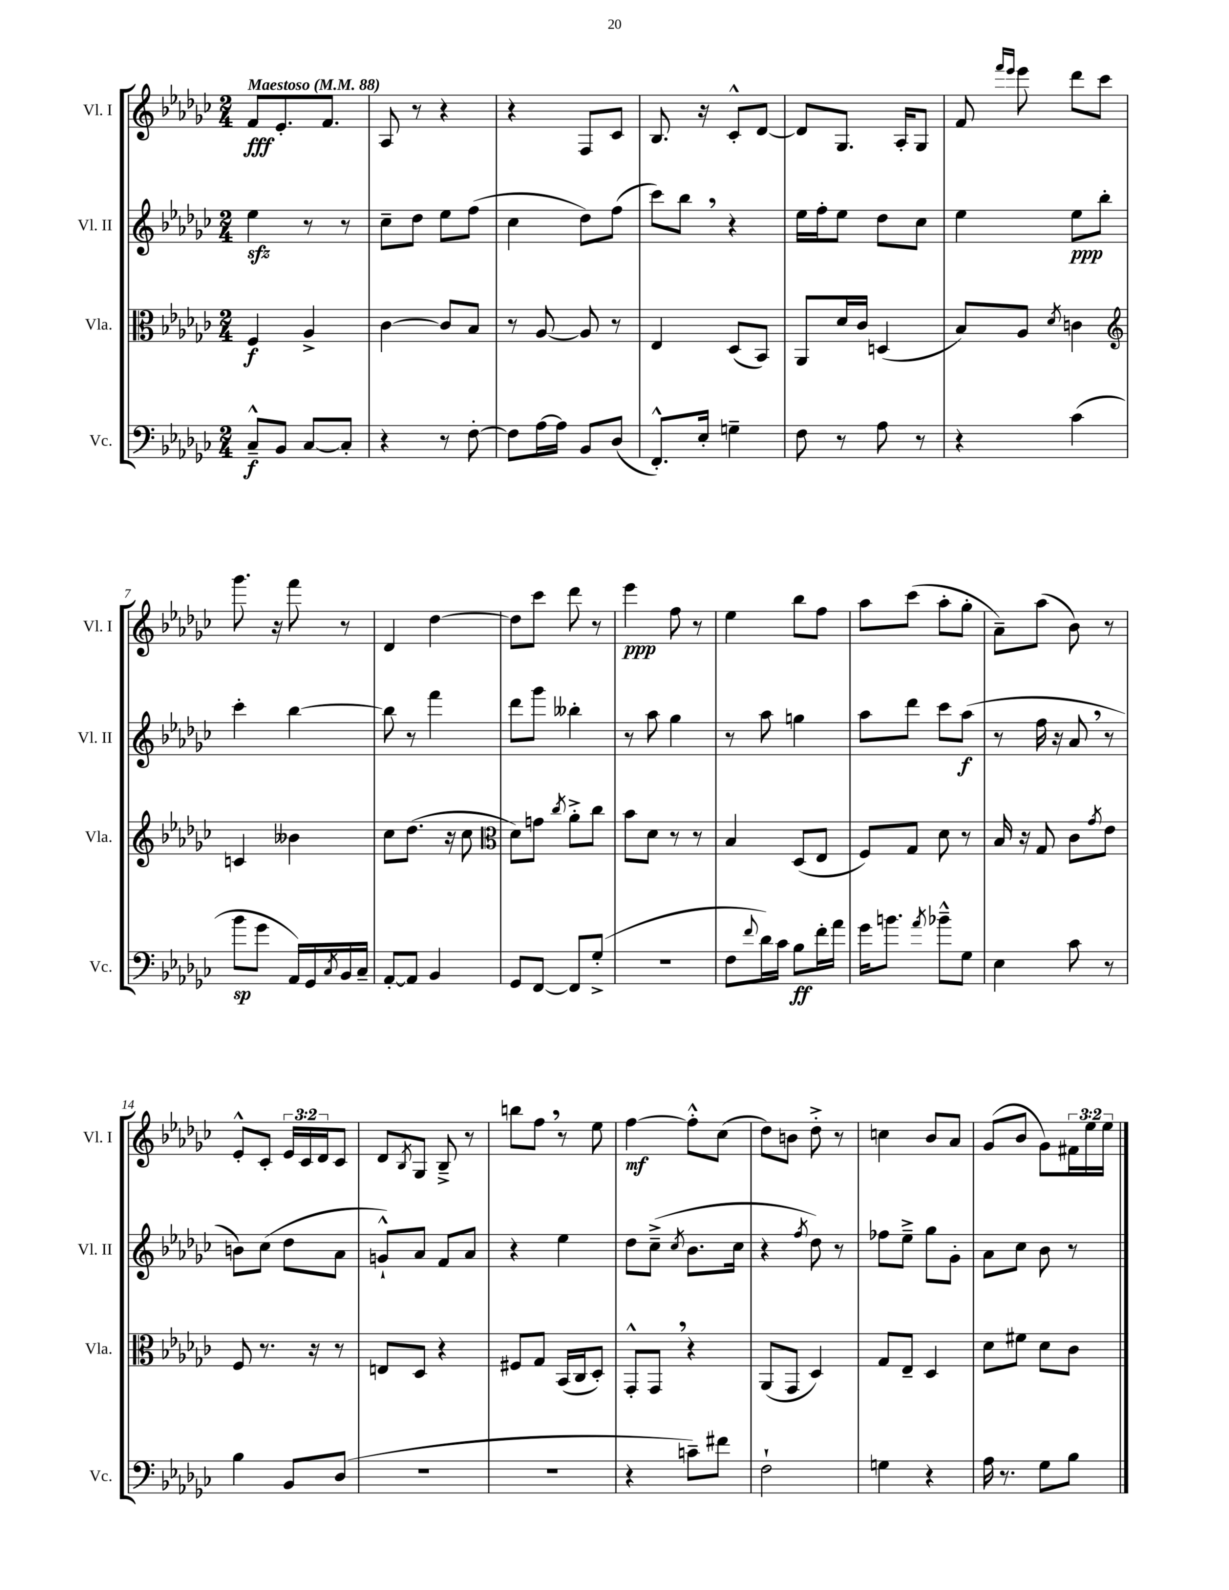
<<
\new StaffGroup <<
\new Staff = "s0" \with { instrumentName = "Vl. I" shortInstrumentName = "Vl. I" } {
    \clef treble \key ges \major \numericTimeSignature \time 2/4 \override Staff.TupletNumber.text = #tuplet-number::calc-fraction-text \tempo "Maestoso" 4 = 88
    f'8\fff ees'8.-. f'8. |
    aes8 r8 r4 |
    r4 f8 ces'8 |
    bes8. r16 ces'8-.-^ des'8~ |
    des'8 ges8. aes16-. ges8 |
    f'8 \grace { f'''16 ees'''16 } ees'''8 des'''8 ces'''8 |
    ges'''8. r16 f'''8 r8 |
    des'4 des''4~ |
    des''8 ces'''8 des'''8 r8 |
    ees'''4\ppp f''8 r8 |
    ees''4 bes''8 f''8 |
    aes''8 ces'''8( aes''8-. ges''8-. |
    aes'8--) aes''8( bes'8) r8 |
    ees'8-.-^ ces'8-. \tuplet 3/2 { ees'16 ces'16 des'16 } ces'8 |
    des'8 \acciaccatura { bes8 } ges8 bes8---> r8 |
    b''8 f''8 \breathe r8 ees''8 |
    f''4~\mf f''8-.-^ ces''8( |
    des''8) b'8 des''8-.-> r8 |
    c''4 bes'8 aes'8 |
    ges'8( bes'8 ges'8) \tuplet 3/2 { fis'16 ees''16 ees''16 } \bar "|." |
}
\new Staff = "s1" \with { instrumentName = "Vl. II" shortInstrumentName = "Vl. II" } {
    \clef treble \key ges \major \numericTimeSignature \time 2/4
    ees''4\sfz r8 r8 |
    ces''8-- des''8 ees''8 f''8( |
    ces''4 des''8) f''8( |
    ces'''8) bes''8 \breathe r4 |
    ees''16 f''16-. ees''8 des''8 ces''8 |
    ees''4 ees''8\ppp bes''8-. |
    ces'''4-. bes''4~ |
    bes''8 r8 f'''4 |
    des'''8 ges'''8 beses''4-. |
    r8 aes''8 ges''4 |
    r8 aes''8 g''4 |
    aes''8 des'''8 ces'''8 aes''8\f( |
    r8 f''16 r16 aes'8 \breathe r8 |
    b'8) ces''8( des''8 aes'8 |
    g'8-!-^) aes'8 f'8 aes'8 |
    r4 ees''4 |
    des''8 ces''8--->( \acciaccatura { ces''8 } bes'8. ces''16 |
    r4 \acciaccatura { f''8 } des''8) r8 |
    fes''8 ees''8---> ges''8 ges'8-. |
    aes'8 ces''8 bes'8 r8 \bar "|." |
}
\new Staff = "s2" \with { instrumentName = "Vla." shortInstrumentName = "Vla." } {
    \clef alto \key ges \major \numericTimeSignature \time 2/4
    f4\f aes4-> |
    ces'4~ ces'8 bes8 |
    r8 aes8~ aes8 r8 |
    ees4 des8( bes,8) |
    aes,8 des'16 ces'16 d4( |
    bes8) aes8 \acciaccatura { des'8 } c'4 |
    \clef treble c'4 beses'4 |
    ces''8 des''8.( r16 ces''8 |
    \clef alto des'8) g'8 \acciaccatura { ces''8 } aes'8-.-> ces''8 |
    bes'8 des'8 r8 r8 |
    bes4 des8( ees8 |
    f8) ges8 des'8 r8 |
    bes16 r16 ges8 ces'8 \acciaccatura { ges'8 } ees'8 |
    f8 r8. r16 r8 |
    e8 des8 r4 |
    fis8 ges8 bes,16( ces16 des8-.) |
    ges,8-.-^ ges,8 \breathe r4 |
    aes,8( ges,8 des4) |
    ges8 ees8-- des4 |
    des'8 fis'8 des'8 ces'8 \bar "|." |
}
\new Staff = "s3" \with { instrumentName = "Vc." shortInstrumentName = "Vc." } {
    \clef bass \key ges \major \numericTimeSignature \time 2/4
    ces8---^\f bes,8 ces8~ ces8-. |
    r4 r8 f8~-. |
    f8 aes16~ aes16 bes,8 des8( |
    f,8.-.-^) ees16-. g4-- |
    f8 r8 aes8 r8 |
    r4 ces'4( |
    bes'8\sp ges'8 aes,16) ges,16 \acciaccatura { ces8 } bes,16 ces16-- |
    aes,8~-. aes,8 bes,4 |
    ges,8 f,8~ f,8 ges8-.->( |
    R2 |
    f8 \appoggiatura { f'8 } des'16) ces'16 bes8\ff f'16-. aes'16 |
    ges'16 b'8. \acciaccatura { aes'8 } bes'8---^ ges8 |
    ees4 ces'8 r8 |
    bes4 bes,8 des8( |
    R2 |
    R2 |
    r4 c'8--) fis'8 |
    f2-! |
    g4 r4 |
    aes16 r8. ges8 bes8 \bar "|." |
}
>>
>>
